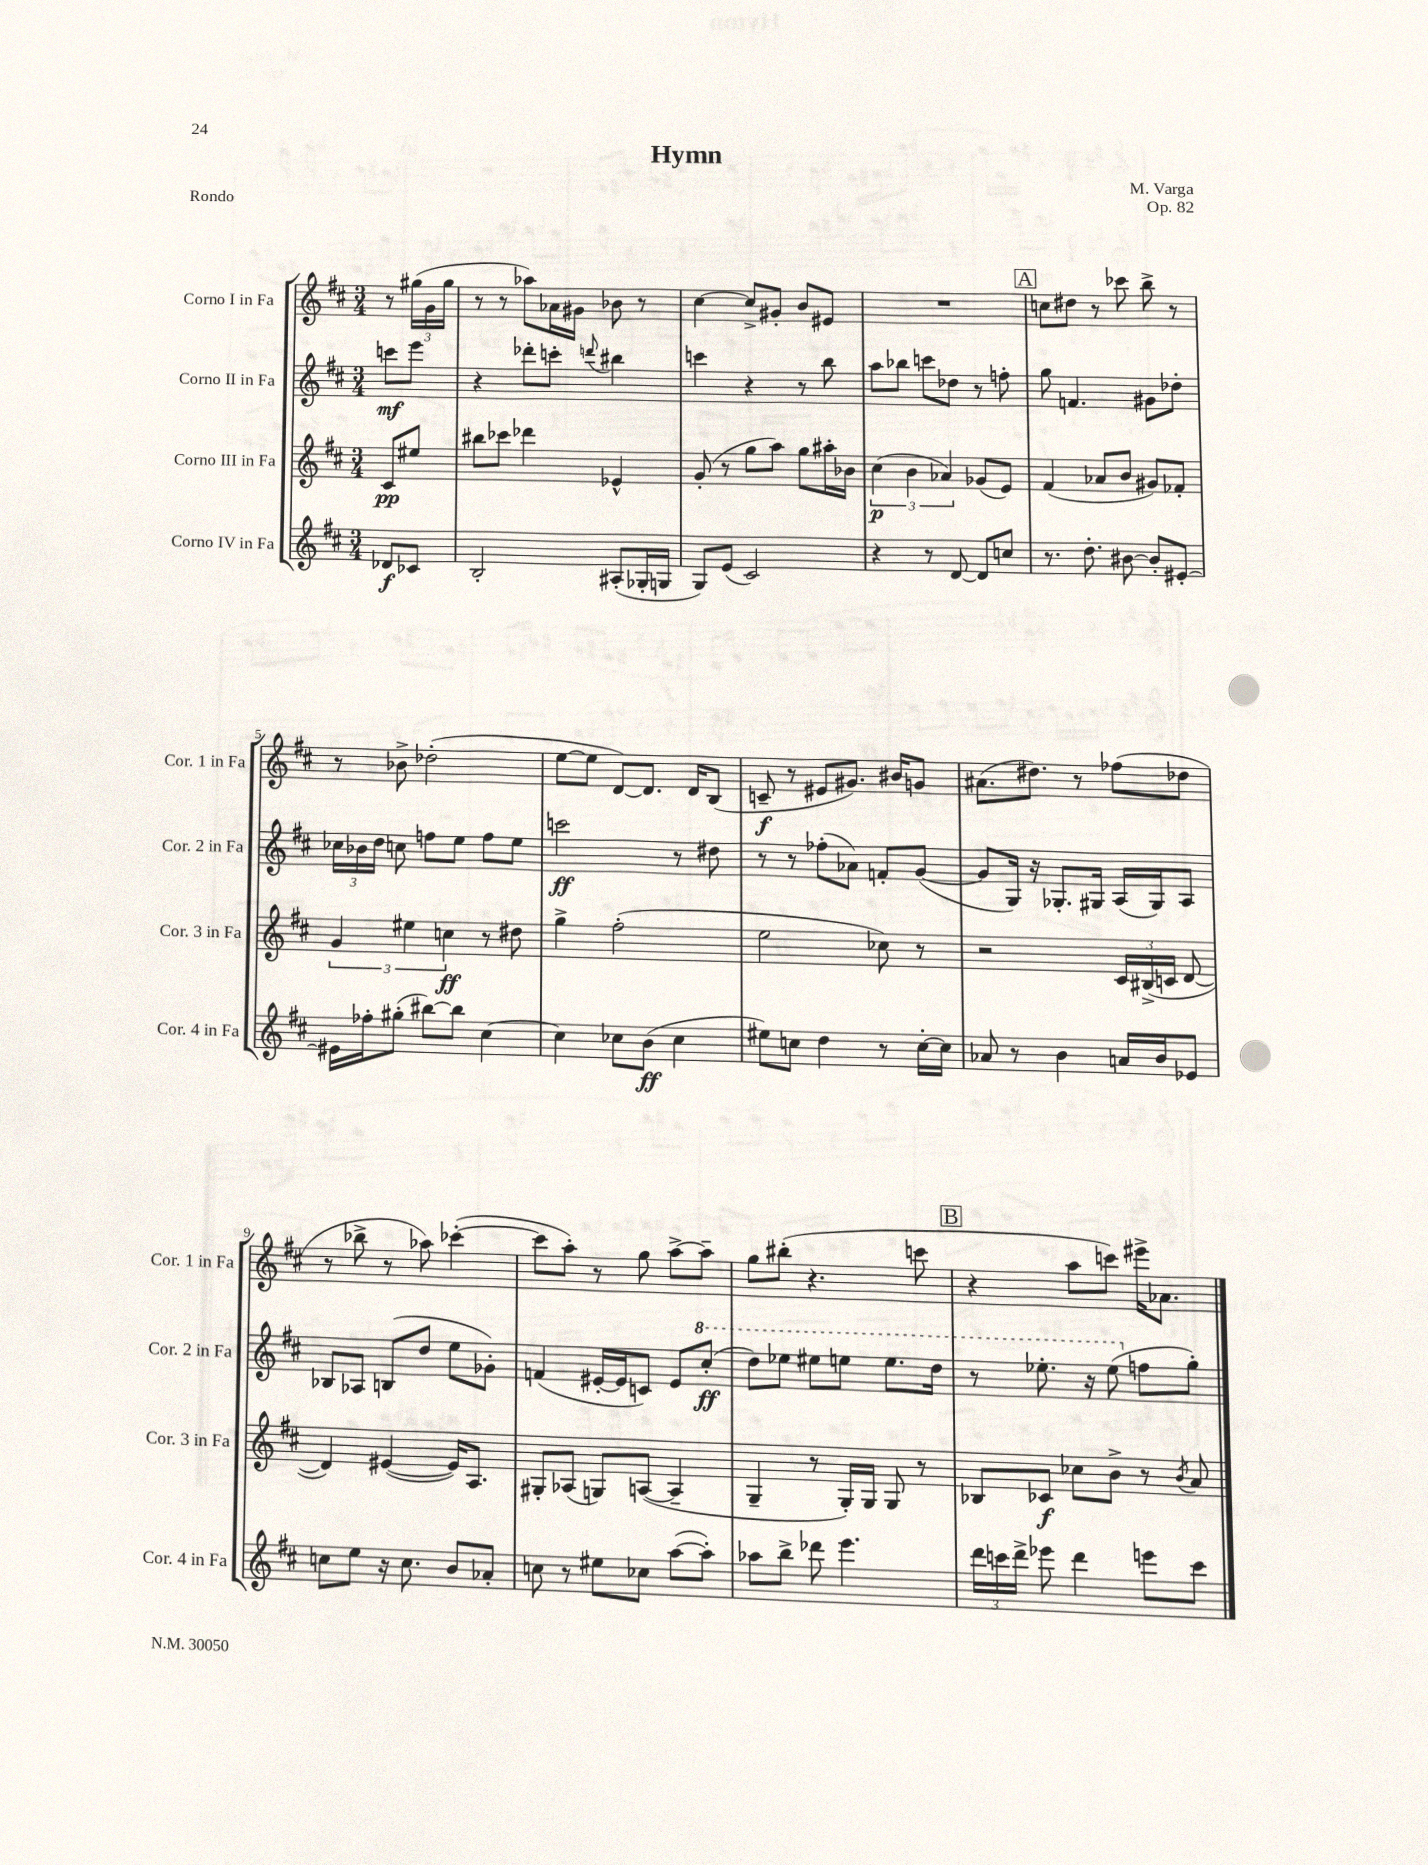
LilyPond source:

\header { title = "Hymn" composer = "M. Varga" opus = "Op. 82" piece = "Rondo" }
<<
\new StaffGroup <<
\new Staff = "s0" \with { instrumentName = "Corno I in Fa" shortInstrumentName = "Cor. 1 in Fa" } {
    \clef treble \key d \major \numericTimeSignature \time 3/4 \partial 4
    \autoBeamOff r8 \tuplet 3/2 { gis''16[( g'16 gis''16] } |
    r8 r8 aes''8[) aes'16 gis'16] bes'8 r8 |
    cis''4~ cis''8[-> gis'8]-. b'8[ eis'8] |
    R2. |
    \mark \markup { \box "A" } c''8[ dis''8] r8 ces'''8 b''8-> r8 |
    r8 bes'8-> des''2-.( |
    e''8[~ e''8] d'8[~) d'8.] d'16[ b8]( |
    c'8--\f r8 eis'8[ gis'8.]) bis'16[ g'8] |
    ais'8.[( dis''8.]) r8 fes''8[( des''8] |
    r8 bes''8-> r8 aes''8) ces'''4~-.( |
    ces'''8[ a''8]-.) r8 g''8 a''8[~-> a''8]-- |
    g''8[ bis''8]-.( r4. c'''8 |
    \mark \markup { \box "B" } r4 a''8[ c'''8]) eis'''16[-> aes'8.] \bar "|." |
}
\new Staff = "s1" \with { instrumentName = "Corno II in Fa" shortInstrumentName = "Cor. 2 in Fa" } {
    \clef treble \key d \major \numericTimeSignature \time 3/4 \partial 4
    \autoBeamOff c'''8[\mf e'''8] |
    r4 des'''8[-. c'''8]-. \appoggiatura { d'''8 } bis''4 |
    c'''4 r4 r8 b''8 |
    a''8[ bes''8] c'''8[ des''8] r8 f''8-. |
    \mark \markup { \box "A" } g''8 f'4. gis'8[ des''8]-. |
    \tuplet 3/2 { ces''16[ bes'16 d''16] } c''8 f''8[ e''8] f''8[ e''8] |
    c'''2\ff r8 dis''8 |
    r8 r8 fes''8[-.( aes'8]) f'8[-. g'8]~( |
    g'8[ g16]) r16 ges8.[-. gis16] a16[( gis16) a8] |
    bes8[ aes8] b8[( d''8] e''8[ ges'8]-.) |
    f'4( eis'16[~-. eis'16 c'8]) eis'8[ \ottava #1 cis'''8]-.\ff( |
    d'''8[) ees'''8] eis'''8[ e'''8] e'''8.[ d'''16] |
    \mark \markup { \box "B" } r8 ees'''8.-. r16 ees'''8( \ottava #0 f''8[ g''8]-.) \bar "|." |
}
\new Staff = "s2" \with { instrumentName = "Corno III in Fa" shortInstrumentName = "Cor. 3 in Fa" } {
    \clef treble \key d \major \numericTimeSignature \time 3/4 \partial 4
    \autoBeamOff cis'8[\pp eis''8] |
    bis''8[ ces'''8] des'''4 ees'4-^ |
    g'8-.( r8 g''8[ a''8]) g''8[ ais''16-. bes'16] |
    \tuplet 3/2 { cis''4\p( b'4 aes'4) } ges'8[( e'8]) |
    \mark \markup { \box "A" } fis'4( aes'8[ b'8] gis'8[) fes'8]-. |
    \tuplet 3/2 { g'4 eis''4 c''4\ff } r8 dis''8 |
    g''4-> fis''2-.( |
    e''2 ces''8) r8 |
    r2 \tuplet 3/2 { cis'16[ bis16->( c'16] } d'8~ |
    d'4) eis'4~( eis'16[) a8.] |
    gis8[-. aes8]( g8[) a8]~( a4-- |
    g4-- r8 g16[-.) g16] g8 r8 |
    \mark \markup { \box "B" } bes8[ ces'8]\f ces''8[ b'8]-> r8 \acciaccatura { b'8 } a'8 \bar "|." |
}
\new Staff = "s3" \with { instrumentName = "Corno IV in Fa" shortInstrumentName = "Cor. 4 in Fa" } {
    \clef treble \key d \major \numericTimeSignature \time 3/4 \partial 4
    \autoBeamOff des'8[\f ces'8] |
    b2-. ais8[-.( ges16-. g16] |
    g8[) e'8]( cis'2) |
    r4 r8 d'8~ d'8[ c''8] |
    \mark \markup { \box "A" } r8. d''8.-. bis'8~ bis'8[-. eis'8]~-. |
    eis'16[ fes''16-. gis''8]-.( bis''8[~) bis''8] cis''4~ |
    cis''4 ces''8[ b'8]\ff( ces''4 |
    eis''8[) c''8] d''4 r8 c''16[~-. c''16] |
    aes'8 r8 b'4 a'16[ b'16 ees'8] |
    c''8[ e''8] r16 c''8. b'8[ aes'8]-. |
    c''8 r8 eis''8[ ces''8] a''8[~( a''8]-.) |
    aes''8[ b''8]-> des'''8 e'''4. |
    \mark \markup { \box "B" } \tuplet 3/2 { d'''16[ c'''16 d'''16]-> } ees'''8 d'''4 e'''8[ c'''8] \bar "|." |
}
>>
>>
